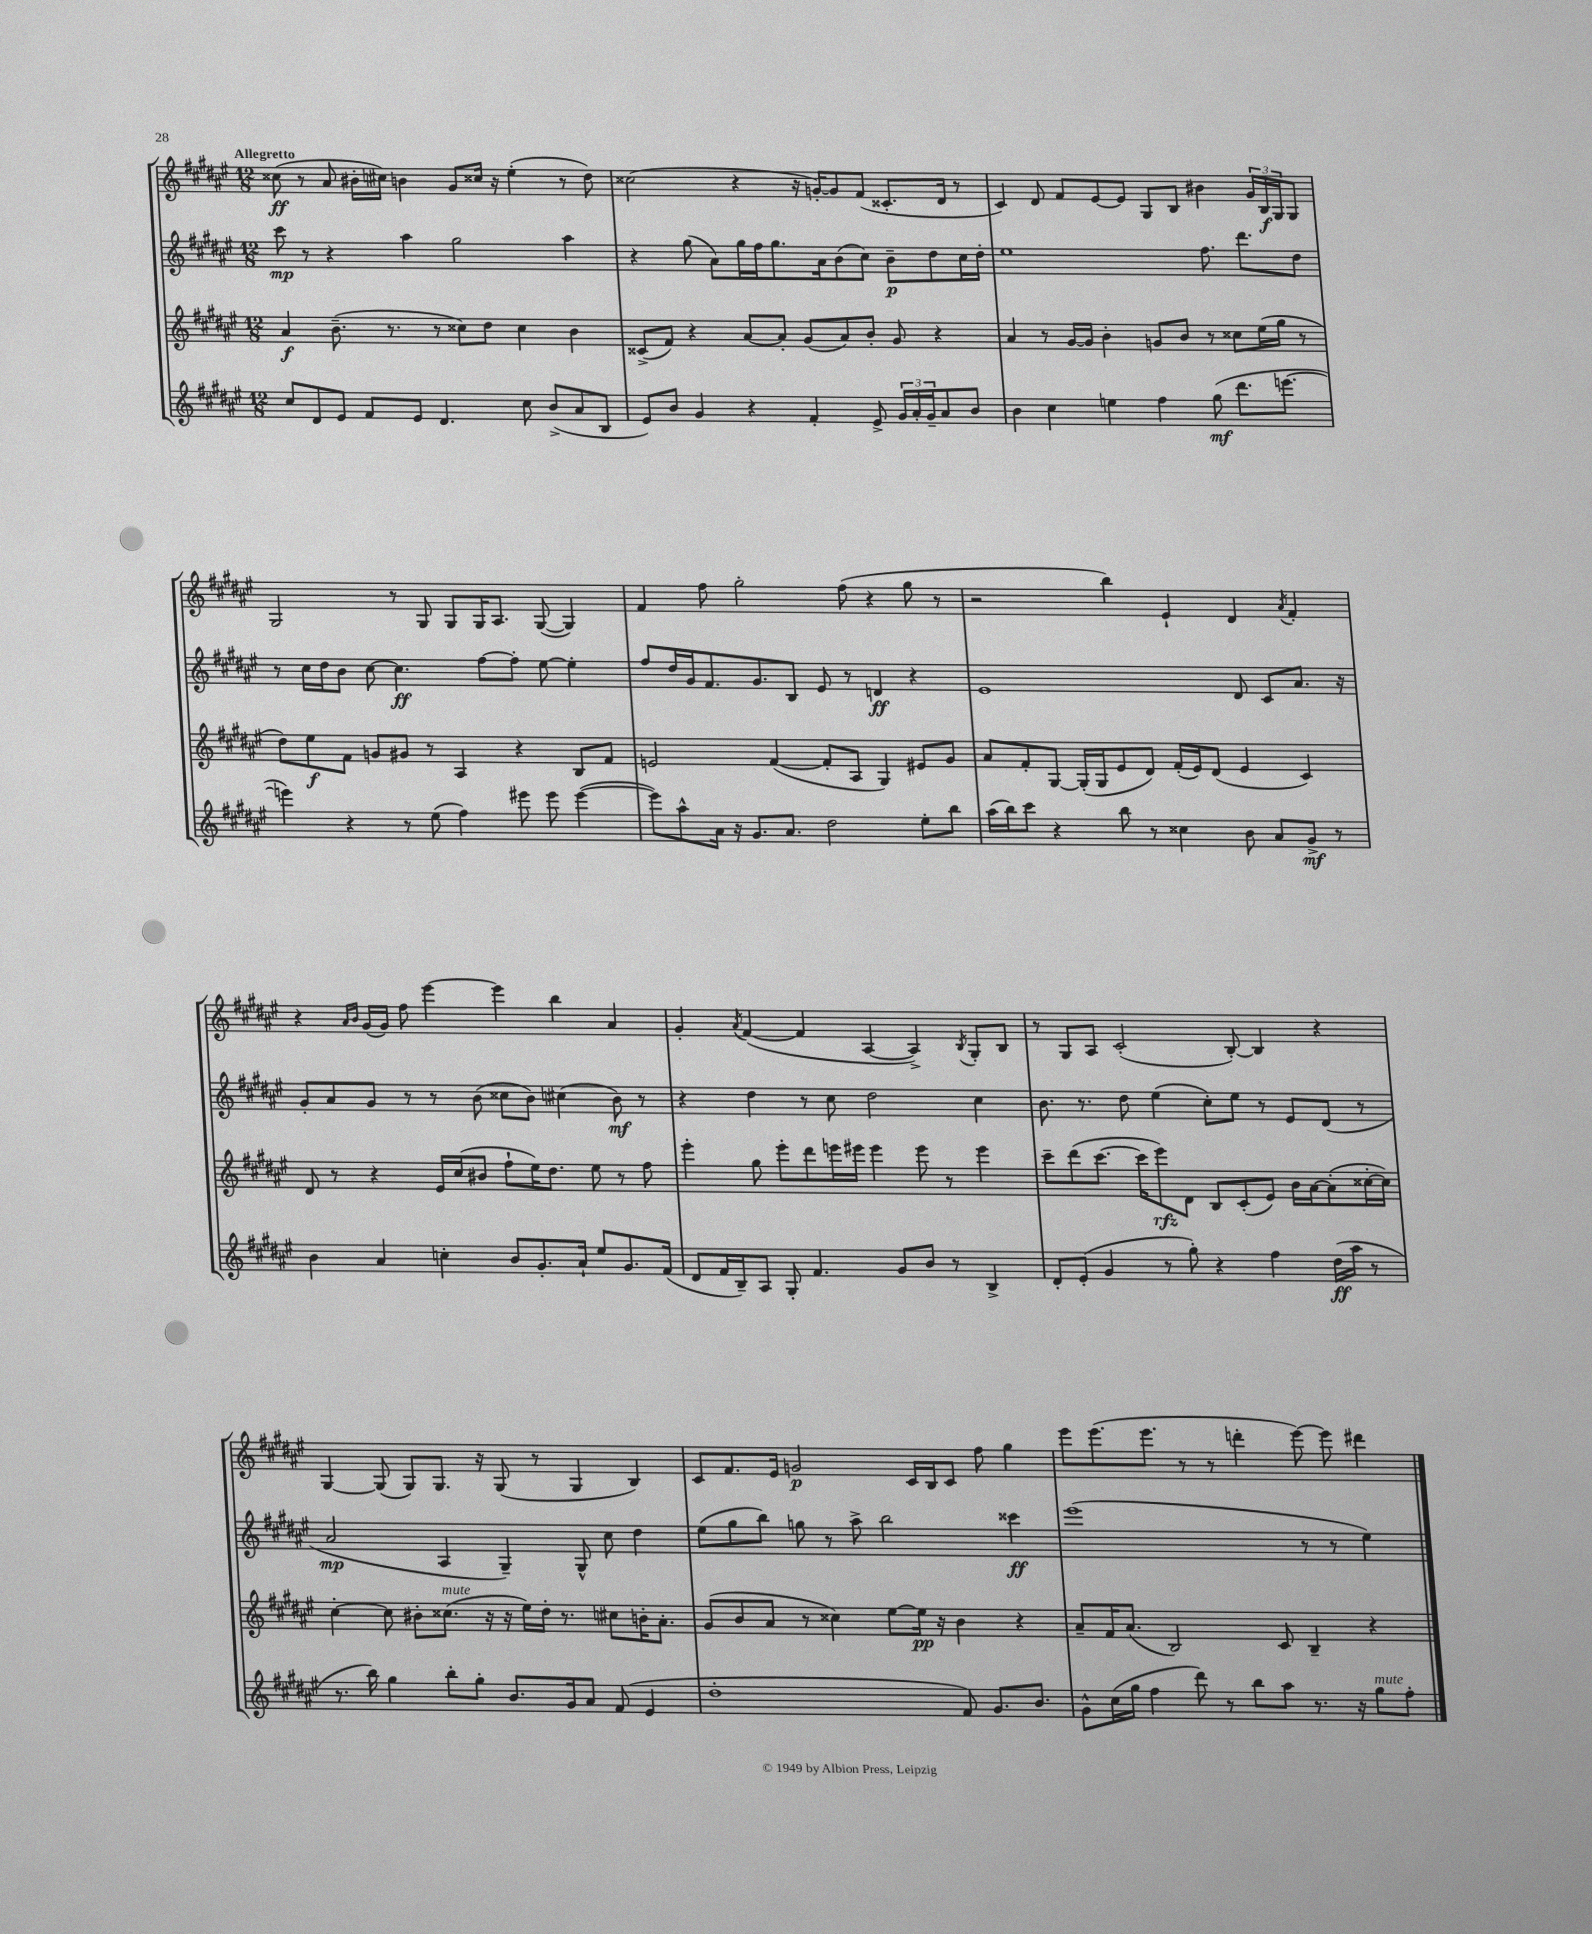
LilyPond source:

<<
\new StaffGroup <<
\new Staff = "s0" {
    \clef treble \key fis \major \numericTimeSignature \time 12/8 \tempo "Allegretto"
    cisis''8\ff( r8 ais'8 bis'16-. cis''16) b'4 gis'8 cisis''16 r16 eis''4-.( r8 dis''8) |
    cisis''2( r4 r16 g'16~-.) g'8 fis'8( cisis'8.-. dis'16 r8 |
    cis'4) dis'8 fis'8 eis'8~ eis'8 gis8 b8 bis'4 \tuplet 3/2 { gis'16 b16\f gis16 } gis8 |
    gis2 r8 gis8 gis8 gis16 ais8. gis8~( gis4) |
    fis'4 fis''8 gis''2-. fis''8( r4 gis''8 r8 |
    r2 b''4) eis'4-! dis'4 \acciaccatura { ais'8 } fis'4-. |
    r4 \grace { ais'16 b'16 } gis'16( gis'16) fis''8 eis'''4~ eis'''4 b''4 ais'4 |
    gis'4-. \acciaccatura { ais'8 } fis'4~( fis'4 ais4~ ais4->) \acciaccatura { b8 } gis8-. b8 |
    r8 gis8 ais8 cis'2-.( b8~-.) b4 r4 |
    gis4~ gis8( gis8) gis8. r16 gis8( r8 gis4 b4) |
    cis'8 fis'8. eis'16 g'2\p cis'16 b16 cis'8 fis''8 gis''4 |
    eis'''8 eis'''8.( eis'''8. r8 r8 d'''4-. eis'''8~) eis'''8 dis'''4 \bar "|." |
}
\new Staff = "s1" {
    \clef treble \key fis \major \numericTimeSignature \time 12/8
    cis'''8\mp r8 r4 ais''4 gis''2 ais''4 |
    r4 gis''8( ais'8) gis''16 fis''16 gis''8. ais'16 b'8( cis''8) b'8--\p dis''8 cis''16 dis''16-. |
    eis''1 fis''8. dis'''8. dis''8 |
    r8 cis''16 dis''16 b'8 cis''8~ cis''4.\ff fis''8~ fis''8-. eis''8~ eis''4-. |
    fis''8 dis''16 gis'16 fis'8. gis'8. b8 eis'8 r8 d'4\ff r4 |
    eis'1 dis'8 cis'8 ais'8. r16 |
    gis'8-. ais'8 gis'8 r8 r8 b'8( cisis''8 b'8) cis''4( b'8\mf) r8 |
    r4 dis''4 r8 cis''8 dis''2 cis''4 |
    b'8. r8. dis''8 eis''4( cis''8-.) eis''8 r8 eis'8 dis'8( r8 |
    ais'2\mp ais4 gis4--) gis8-^ cis''8 dis''4 |
    eis''8( gis''8 b''8) g''8 r8 ais''8-> b''2 cisis'''4\ff |
    eis'''1( r8 r8 eis''4) \bar "|." |
}
\new Staff = "s2" {
    \clef treble \key fis \major \numericTimeSignature \time 12/8
    ais'4\f b'8.--( r8. r8 cisis''8) dis''8 cisis''4 b'4 |
    cisis'8->( fis'8) r4 ais'8~ ais'8-. gis'8( ais'8) b'8-. gis'8 r4 |
    ais'4 r8 gis'16~ gis'16 b'4-. g'8 b'8 r8 cisis''8 eis''16( gis''16 r8 |
    dis''8) eis''8\f fis'8 g'8 gis'8 r8 ais4 r4 b8 fis'8 |
    e'2 fis'4~( fis'8-. ais8 gis4) eis'8 gis'8 |
    ais'8 fis'8-. gis8~ gis16-.( gis16 eis'8 dis'8) fis'16-.( eis'16) dis'8( eis'4 cis'4) |
    dis'8 r8 r4 eis'16 cis''16( bis'8 fis''8-! eis''16) dis''8. eis''8 r8 fis''8 |
    eis'''4-. gis''8 eis'''8-. dis'''8 e'''16 eis'''16 eis'''4 eis'''8 r8 eis'''4 |
    cis'''8-- dis'''8( cis'''8.~ cis'''16 eis'''8\rfz) dis'8 b8 cis'8-.( eis'8) b'16 ais'16~ ais'8-.( cisis''16~-. cisis''16) |
    cis''4~-. cis''8 bis'8-. cisis''8.^\markup { \italic "mute" }( r16 r16 eis''16) dis''16-. r8. cis''8 b'16-. ais'8.-. |
    gis'8( b'8 ais'8 r8 cisis''4) eis''8~ eis''16\pp r16 b'4 r4 |
    ais'8-- fis'16 ais'8.( b2) cis'8 b4-- r4 \bar "|." |
}
\new Staff = "s3" {
    \clef treble \key fis \major \numericTimeSignature \time 12/8
    cis''8 dis'8 eis'8 fis'8 eis'8 dis'4. cis''8 b'8->( ais'8 b8 |
    eis'8) b'8 gis'4 r4 fis'4-. eis'8-> \tuplet 3/2 { gis'16 ais'16-. gis'16-- } ais'8 b'8 |
    b'4 cis''4 e''4 fis''4 gis''8\mf( dis'''8. e'''8.~ |
    e'''4) r4 r8 eis''8( fis''4) eis'''8 eis'''8 eis'''4~( |
    eis'''8) ais''8-^ ais'16 r16 gis'8. ais'8. dis''2 eis''8-. b''8 |
    ais''16( b''16) cis'''8 r4 b''8 r8 cisis''4 b'8 ais'8 gis'8->\mf r8 |
    b'4 ais'4 c''4-. b'8 gis'8.-. ais'16-! eis''8 gis'8. fis'16( |
    dis'8 fis'16 b16--) ais8 gis8-. fis'4. gis'8 b'8 r8 b4-> |
    dis'8-. eis'8-.( gis'4 r8 gis''8-.) r4 fis''4 dis''16\ff( ais''16 r8 |
    r8. b''16) gis''4 b''8-. gis''8-. b'8. gis'16 ais'8 fis'8( eis'4 |
    dis''1-. fis'8) gis'8. b'8. |
    gis'8-^ cis''16( gis''16 fis''4 dis'''8) r8 b''8 ais''8 r8. r16 gis''8^\markup { \italic "mute" } fis''8-. \bar "|." |
}
>>
>>
\layout { \context { \Score \remove "Bar_number_engraver" } }
